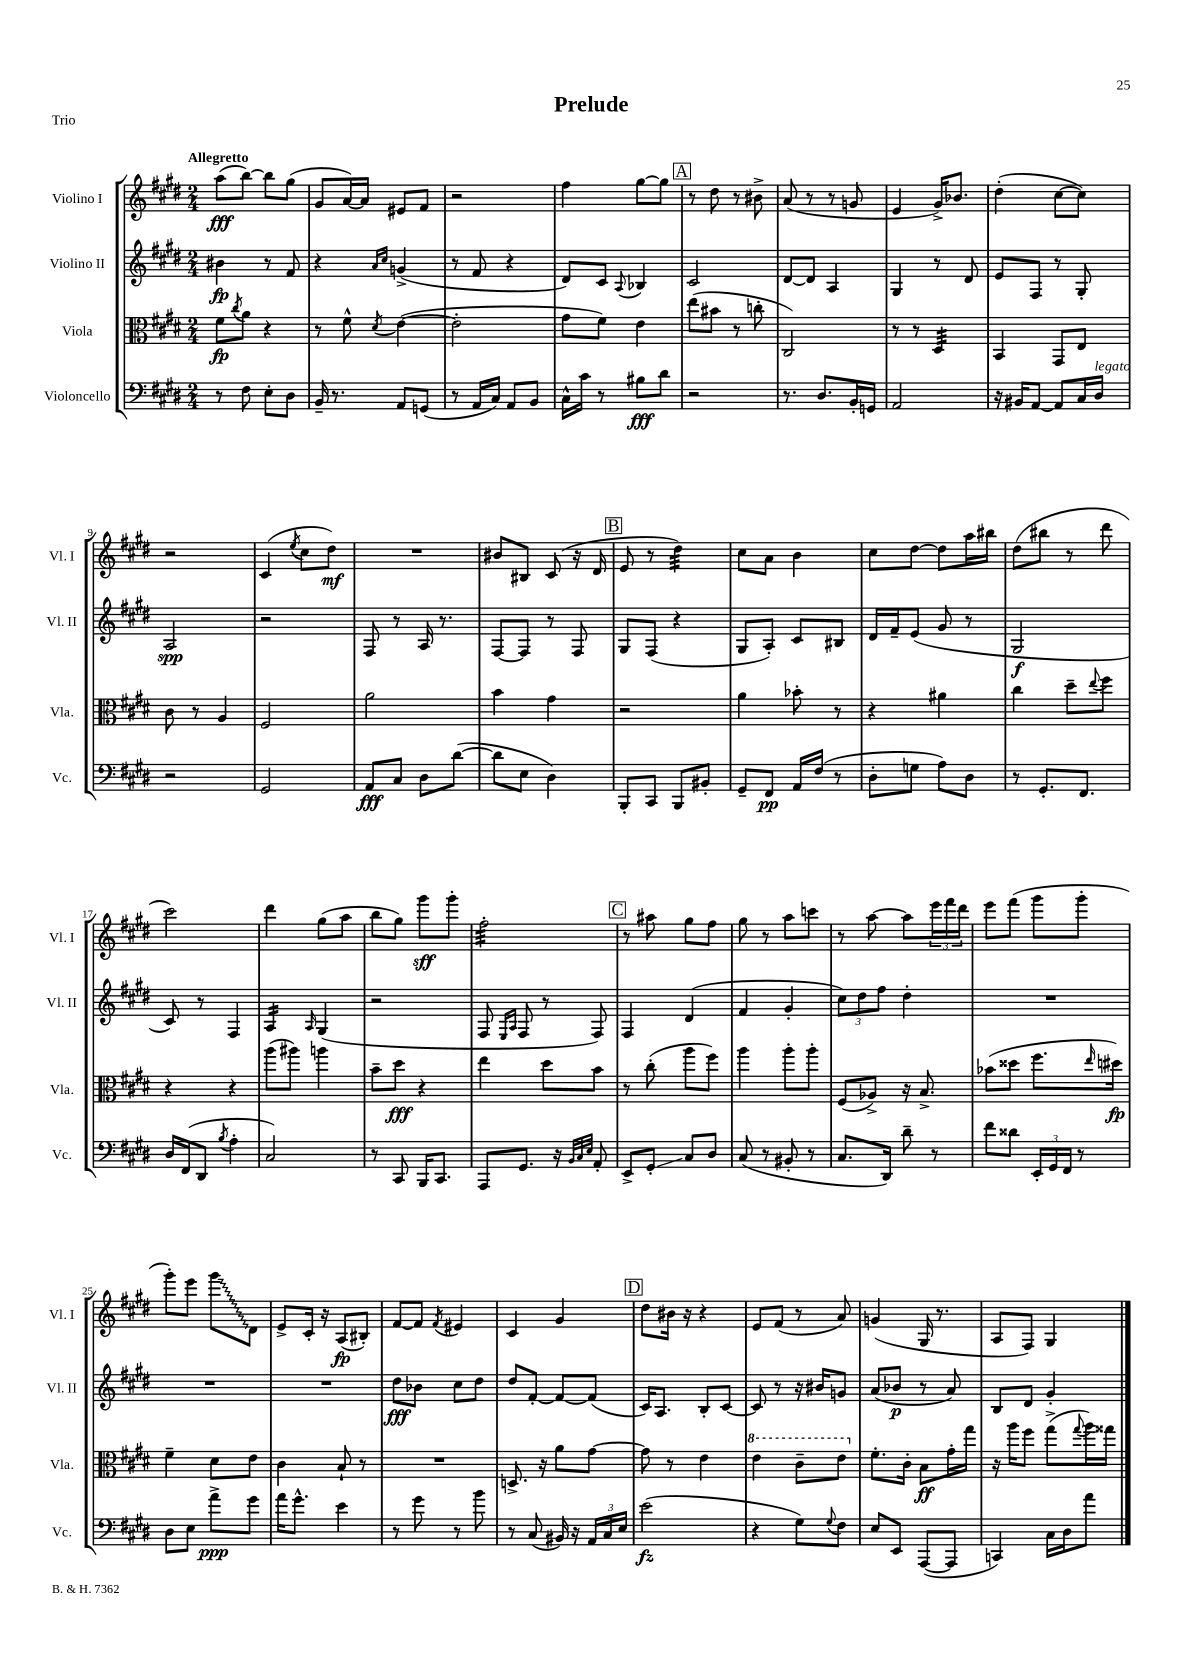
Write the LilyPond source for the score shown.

\header { title = "Prelude" piece = "Trio" }
<<
\new StaffGroup <<
\new Staff = "s0" \with { instrumentName = "Violino I" shortInstrumentName = "Vl. I" } {
    \clef treble \key e \major \numericTimeSignature \time 2/4 \tempo "Allegretto"
    a''8\fff( b''8~) b''8 gis''8( |
    gis'8 a'16~) a'16 eis'8 fis'8 |
    r2 |
    fis''4 gis''8~ gis''8 |
    \mark \markup { \box "A" } r8 dis''8 r8 bis'8-> |
    a'8( r8 r8 g'8 |
    e'4 gis'16->) bes'8. |
    dis''4-.( cis''8~ cis''8) |
    r2 |
    cis'4( \acciaccatura { e''8 } cis''8 dis''8\mf) |
    R2 |
    bis'8 bis8 cis'8( r16 dis'16 |
    \mark \markup { \box "B" } e'8 r8 dis''4:32) |
    cis''8 a'8 b'4 |
    cis''8 dis''8~ dis''8 a''16 bis''16 |
    dis''8( bis''8 r8 dis'''8 |
    cis'''2) |
    dis'''4 gis''8( a''8 |
    b''8 gis''8) gis'''8\sff gis'''8-. |
    fis''2:32-. |
    \mark \markup { \box "C" } r8 ais''8 gis''8 fis''8 |
    gis''8 r8 a''8 c'''8 |
    r8 a''8~ a''8 \tuplet 3/2 { e'''16 fis'''16 dis'''16 } |
    e'''8 fis'''8( gis'''8 gis'''8-. |
    gis'''8-.) e'''8 \once \override Glissando.style = #'zigzag gis'''8\glissando dis'8 |
    e'8-> cis'16-. r16 a8\fp( bis8-.) |
    fis'8~ fis'8 \acciaccatura { fis'8 } eis'4 |
    cis'4 gis'4 |
    \mark \markup { \box "D" } dis''8 bis'16 r16 r4 |
    e'8 fis'8( r8 a'8) |
    g'4( gis16 r8. |
    a8 fis8) gis4 \bar "|." |
}
\new Staff = "s1" \with { instrumentName = "Violino II" shortInstrumentName = "Vl. II" } {
    \clef treble \key e \major \numericTimeSignature \time 2/4
    bis'4\fp r8 fis'8 |
    r4 \grace { a'16 cis''16 } g'4->( |
    r8 fis'8 r4 |
    dis'8) cis'8 \appoggiatura { a8 } bes4 |
    \mark \markup { \box "A" } cis'2 |
    dis'8~ dis'8 a4 |
    gis4 r8 dis'8 |
    e'8 fis8 r8 gis8-. |
    a2\spp |
    r2 |
    fis8 r8 a16 r8. |
    fis8~ fis8 r8 fis8 |
    \mark \markup { \box "B" } gis8 fis8( r4 |
    gis8 a8-.) cis'8 bis8 |
    dis'16 fis'16-- e'8( gis'8 r8 |
    gis2\f |
    cis'8) r8 fis4 |
    a4:16 \grace { a16 } gis4( |
    r2 |
    fis8 \grace { e16 a16 } fis8 r8 fis8) |
    \mark \markup { \box "C" } fis4 dis'4( |
    fis'4 gis'4-. |
    \tuplet 3/2 { cis''8) dis''8 fis''8 } dis''4-. |
    R2 |
    R2 |
    R2 |
    dis''8\fff bes'8 cis''8 dis''8 |
    dis''8 fis'8~-. fis'8~ fis'8( |
    \mark \markup { \box "D" } cis'16) a8. b8-. cis'8~ |
    cis'8 r8 r16 bis'16 g'8 |
    a'8( bes'8\p r8 a'8) |
    b8 dis'8 gis'4-. \bar "|." |
}
\new Staff = "s2" \with { instrumentName = "Viola" shortInstrumentName = "Vla." } {
    \clef alto \key e \major \numericTimeSignature \time 2/4
    fis'8\fp \acciaccatura { cis''8 } a'8 r4 |
    r8 fis'8-^ \acciaccatura { dis'8 } e'4~( |
    e'2-. |
    gis'8 fis'8) e'4 |
    \mark \markup { \box "A" } e''8( bis'8 r8 c''8-. |
    cis2) |
    r8 r8 dis4:32 |
    b,4 gis,8 e8 |
    cis'8 r8 a4 |
    fis2 |
    a'2 |
    b'4 gis'4 |
    \mark \markup { \box "B" } r2 |
    a'4 bes'8-. r8 |
    r4 ais'4 |
    cis''4 dis''8-- \appoggiatura { e''8 } fis''8 |
    r4 r4 |
    a''8( ais''8) a''4 |
    b'8-- dis''8\fff r4 |
    e''4 dis''8 b'8 |
    \mark \markup { \box "C" } r8 cis''8-.( a''8 fis''8) |
    a''4 a''8-. a''8-. |
    fis8( aes8->) r16 b8.-> |
    bes'8( disis''8 fis''8. \grace { e''16 } dis''16\fp) |
    fis'4-- dis'8 e'8 |
    cis'4 b8-! r8 |
    R2 |
    d8.-> r16 a'8 gis'8~ |
    \mark \markup { \box "D" } gis'8 r8 e'4 |
    \ottava #1 e''4 cis''8-- e''8 \ottava #0 |
    fis'8.-. cis'16-. b8\ff gis'16-. gis''16 |
    r16 a''16 fis''8 gis''8->( \appoggiatura { gis''8 } a''16) gisis''16 \bar "|." |
}
\new Staff = "s3" \with { instrumentName = "Violoncello" shortInstrumentName = "Vc." } {
    \clef bass \key e \major \numericTimeSignature \time 2/4
    r8 fis8 e8-. dis8 |
    b,16-- r8. a,8 g,8( |
    r8 a,16 cis16) a,8 b,8 |
    cis16-^ cis'16 r8 bis8\fff dis'8 |
    \mark \markup { \box "A" } r2 |
    r8. dis8. b,16-. g,16 |
    a,2 |
    r16 bis,16 a,8~ a,8 cis16 dis16^\markup { \italic "legato" } |
    r2 |
    gis,2 |
    a,8\fff cis8 dis8 dis'8~( |
    dis'8 e8 dis4) |
    \mark \markup { \box "B" } b,,8-. cis,8 b,,8 bis,8-. |
    gis,8-- fis,8\pp a,16 fis16( r8 |
    dis8-. g8 a8) dis8 |
    r8 gis,8.-. fis,8. |
    dis16 fis,16( dis,8 \acciaccatura { b8 } a4-. |
    cis2) |
    r8 cis,8 b,,16 cis,8. |
    a,,8 gis,8. r16 \grace { b,32 cis32 e32 } a,8-. |
    \mark \markup { \box "C" } e,8-> gis,8-.\glissando cis8 dis8 |
    cis8( r8 bis,8-. r8 |
    cis8. dis,16) dis'8-- r8 |
    fis'8 disis'8 \tuplet 3/2 { e,16-. gis,16 fis,16 } r8 |
    dis8 e8 a'8->\ppp gis'8 |
    a'16 gis'8.-^ e'4 |
    r8 gis'8 r8 b'8 |
    r8 cis8( bis,16) r16 \tuplet 3/2 { a,16 cis16 e16 } |
    \mark \markup { \box "D" } e'2\fz( |
    r4 gis8) \appoggiatura { gis8 } fis8 |
    e8 e,8 a,,8~( a,,8 |
    c,4) cis16 dis16 a'8 \bar "|." |
}
>>
>>
